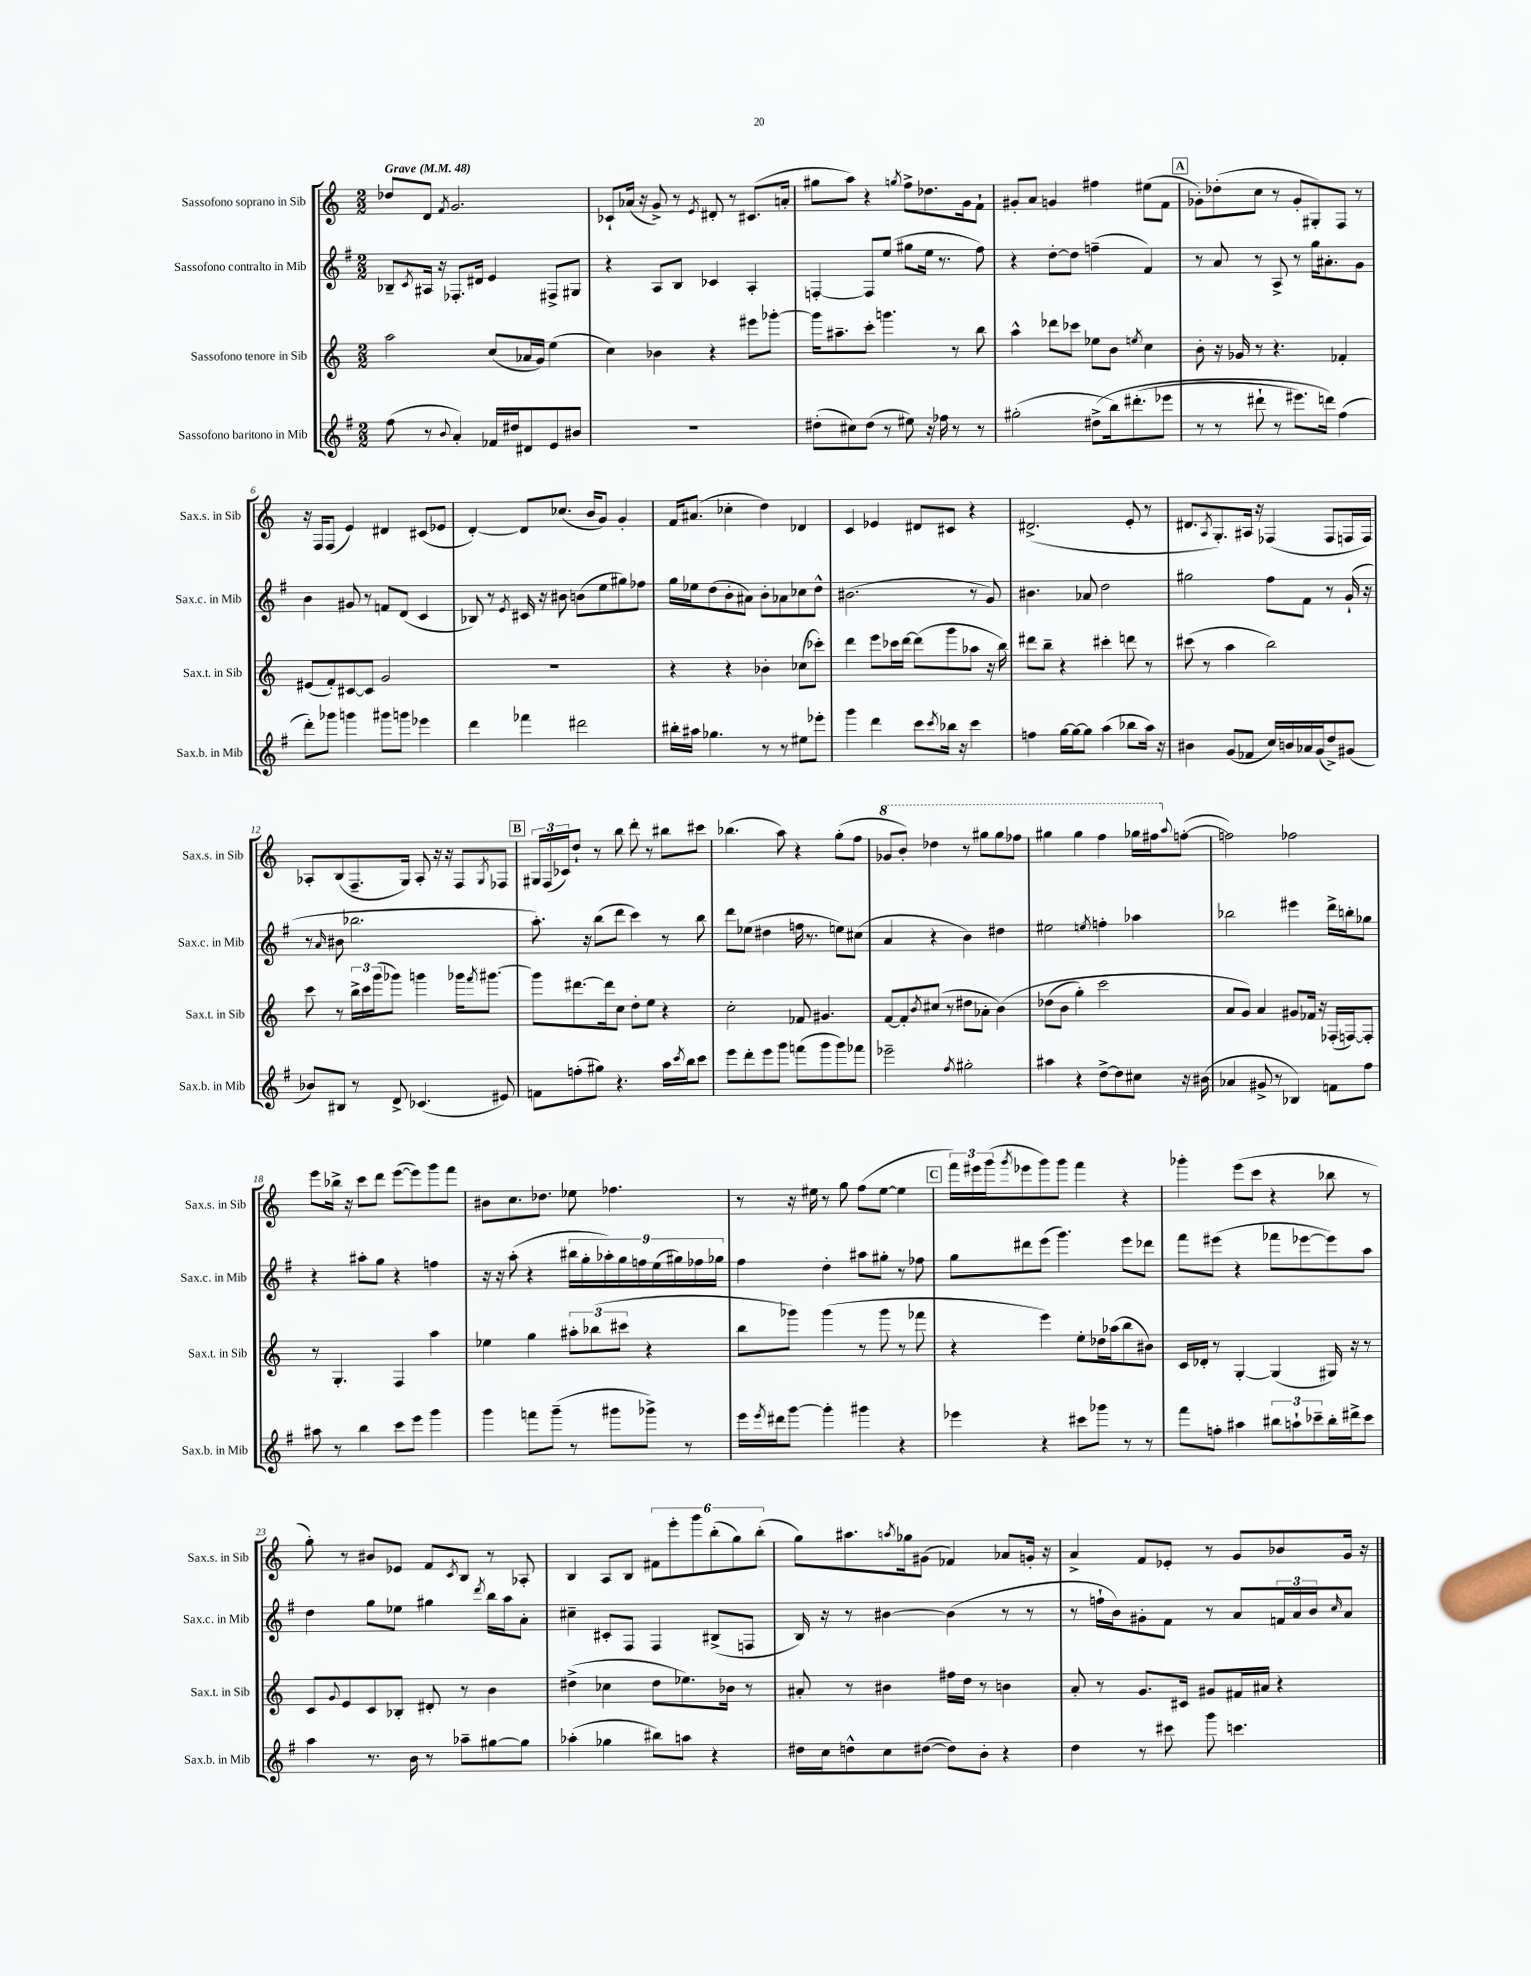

**kern	**kern	**kern	**kern
*part4	*part3	*part2	*part1
*staff4	*staff3	*staff2	*staff1
*I"Sassofono baritono in Mib	*I"Sassofono tenore in Sib	*I"Sassofono contralto in Mib	*I"Sassofono soprano in Sib
*I'Sax.b. in Mib	*I'Sax.t. in Sib	*I'Sax.c. in Mib	*I'Sax.s. in Sib
*clefG2	*clefG2	*clefG2	*clefG2
*k[f#]	*k[]	*k[f#]	*k[]
*M2/2	*M2/2	*M2/2	*M2/2
*MM48	*MM48	*MM48	*MM48
=1	=1	=1	=1
!	!	!	!LO:TX:a:B:t=Grave
(8ff#\	2aa\	8B-X~/L	8dd-X/L
.	.	8qc/	.
8r	.	16A#X/Jk	8d/J
.	.	16r	.
8qqb/	.	.	8qf/
4a'/)	.	8.F-X'/L	2.g/
.	.	16d#X/Jk	.
16f-X/LL	(8cc/L	4e/	.
16dd#X/J	.	.	.
8d#X/	16a-X/L	.	.
.	16g/JJ)	.	.
8e/	(4ee\	8F#X^/L	.
8b#X/J	.	8G#X/J	.
=2	=2	=2	=2
1r	4cc\)	4r	8c-X`/L
.	.	.	(16a-X/Jk
.	.	.	16r
.	4b-X\	8A/L	8g^/)
.	.	8B/J	8r
.	.	.	8qe/
.	4r	4c-X/	8d#X'/
.	.	.	8r
.	8eee#X\L	4A'/	(8.c#X/L
.	[8ggg-X'\J	.	.
.	.	.	16an'/Jk
=3	=3	=3	=3
(8dd#X'\L	16ggg-\KL]	[4Fn'/	8gg#X\L
.	8.aa#X~\	.	.
8cc#X\)	.	.	8aa\J)
(8dd#\J	8ccc'\J	8F/L]	4r
8r	4.gggn\	(8ee/J	.
.	.	.	8qggn/
8ee#X\)	.	8gg#X\L	8ff^\L
16r	.	16ee\Jk	8.dd-X\
16ff-X\	.	8.r	.
8r	8r	.	.
.	.	.	16g\k
8r	8bb\	8ff#\)	8f`\J
=4	=4	=4	=4
(2gg#X'\	4aa^^\	4r	8g#X'/L
.	.	.	8a/J
.	8ddd-X\L	[8dd'\L	4gn/
.	8ccc-X\J	8dd\J]	.
(8dd#X^\L	8ee-X\L	(4ffn~\	4ff#X\
16bb\k)	8b\J	.	.
(8.ddd#X'\	.	.	.
.	8qeen/	.	.
.	4cc\	4f#/)	(8ee#X\L
8eee-X\J	.	.	8f\J
!!LO:REH:place=s1:t=A
=5	=5	=5	=5
8r	8b'\	8r	8g-X'\L)
8r	16r	8a/	(8dd-X'\
.	16g-X/	.	.
8ddd#X`\	8r	8r	8cc\J
8r	4.r	8A^/	8r
8.eee#X\L)	.	8r	8g-'/L
.	.	16gg\KL	8G#X'/)
16dddn\Jk)	.	8.a#X'\	.
(4ff#\	4f-X'/	.	8F/J
.	.	8g\J	8r
!!LO:LB:g=z
=6	=6	=6	=6
8ddd'\L)	(8e#X/L	4b\	16r
.	.	.	16F/KL
8ggg-X\J	8f'/)	.	(8F/J
4gggn\	[8c#X/	8g#X/	4e/)
.	8c#/J]	8r	.
8ggg#X\L	2g/	8fn/L	4d#X/
8gggn\J	.	(8d/J	.
4eee-X\	.	4c/	(8c#X/L
.	.	.	8e-X/J
=7	=7	=7	=7
4ddd\	1r	8B-X/)	[4d'/)
.	.	8r	.
.	.	8qe/	.
4fff-X\	.	16c#X/	8d/L]
.	.	16r	.
.	.	8b#X\	(8.cc-X/J
2ddd#X\	.	(8bn\L	.
.	.	.	16b/KL
.	.	8ee\	8g/J)
.	.	8gg#X\)	4g'/
.	.	8ff-X\J	.
=8	=8	=8	=8
16bb#X'\LL	4r	16gg\LL	16f/KL
16aa#X\JJ	.	16ee-X\J	(8.a#X/J
4.gg-X\	.	(8dd\	.
.	4r	8b'\	4cc-X'\
.	.	8a#X\J)	.
8r	4b-X'\	8b'\L	4dd\)
8r	.	8a-X\	.
8ee#X\L	(8cc-X\L	8cc-X\	4d-X/
8eee-X'\J	8ccc-X'\J)	8dd^^\J	.
=9	=9	=9	=9
4ggg\	4ddd\	(2.b#X\	4c/
4ddd\	8eee\L	.	4e-X/
.	16ccc-X\L	.	.
.	[16ddd\JJ	.	.
8ccc\L	(8ddd\L]	.	8d#X/L
8qccc/	.	.	.
16bb-X\Jk	8ggg\	.	8c#X/J
16r	.	.	.
4ccc\	8aa-X\J	8r	4r
.	16r	8g/)	.
.	16bb\)	.	.
=10	=10	=10	=10
4ffn\	8ddd#X\L	4.b#X\	(2.d#X^/
.	8bb~\J	.	.
[16gg\LL	4r	.	.
16gg\J_	.	.	.
8gg\J]	.	8a-X/	.
(4aa\	4ccc#X'\	2dd\	.
8bb-X\L	8dddn\	.	8e'/
16aa\Jk)	8r	.	8r
16r	.	.	.
=11	=11	=11	=11
4b#X\	(8ccc#X\	2gg#X\	8.d#X/L
.	8r	.	.
.	.	.	8qA/
.	.	.	8.G'/)
(8g/L	4aa\	.	.
8f-X/J	.	.	16A#X/Jk
.	.	.	16r
16cc/LL)	2bb\)	8ff#\L	(4F-X/
16bn/	.	.	.
16a-X/	.	8f#\J	.
(16g/J	.	.	.
8dd^/)	.	8r	8F-/L
(8g#X/J	.	(16g`/	16Fn/L
.	.	16r	16F/JJ)
!!LO:LB:g=z
=12	=12	=12	=12
8b-X/L)	8ccc\	8r	8A-X'/L
.	.	16qqa/	.
8B#X/J	8r	8b#X\	(8B/
8r	24bb^\LL	2.bb-X\	8.F~/
.	24ccc\	.	.
.	(24ggg\J	.	.
8d^/	8ggg-X\J)	.	.
.	.	.	16G/Jk)
(4.c-X/	4gggn\	.	8A-'/
.	.	.	16r
.	.	.	16r
.	16ggg-X\KL	.	8F/L
.	8qfff/	.	.
.	[8.ggg#X\J	.	.
.	.	.	8qG/
8e#X/)	.	.	8F-X/J
!!LO:REH:place=s1:t=B
=13	=13	=13	=13
8fn\L	8ggg#\L]	8.aa'\)	24G#X/LL
.	.	.	(24F/
.	.	.	24c-X/J)
(8ffn'\	[8.ddd#X\	.	8dd`/J
.	.	16r	.
8gg#X\J)	.	(8bb\L	8r
.	16ddd#\k]	.	.
4.r	8cc\J	8ddd\J	8bb\
.	8dd'\L	4ccc\)	8ddd'\
.	8ee\J	.	8r
16aa\LL	4r	8r	8bb#X\L
8qccc/	.	.	.
16bb\J	.	.	.
8ccc\J	.	8bb\	8ccc#X\J
=14	=14	=14	=14
8eee\L	2cc'\	8ddd\L	(4.bb-X\
8ddd'\	.	(8ee-X\J	.
8eee\	.	4dd#X\	.
8ggg\J	.	.	8aa\)
(8fffn\L	8f-X/	16ffn\	4r
.	.	8.r	.
8ggg\	4.g#X/	.	.
8ggg\)	.	8een\L)	(8gg'\L
8fff-X\J	.	(8cc#X\J	8ff\J
=15	=15	=15	=15
*	*	*	*8va
2eee-X~\	[8f/L	4a/	8gg-X/L
.	8f'/]	.	8bb'/J)
.	8qb/	.	.
.	(8cc#X/J	4r	4ddd-X\
.	8r	.	.
8qff#/	.	.	.
2gg#X'\	8dd#X\L	4b\)	8r
.	8a-X'\J	.	8ggg#X\L
.	(4b\)	4dd#X\	8ggg#\
.	.	.	8fff-X\J
=16	=16	=16	=16
4aa#X\	(8dd-X\L	2ee#X\	4ggg#X\
.	8b\J	.	.
4r	4gg'\)	.	4ggg#\
.	.	8qeen/	.
[8dd^\L	2ccc\	4ffn'\	4fff\
8dd\]	.	.	.
8cc#X\J	.	4aa-X\	16ggg-X\LL
.	.	.	16fff#X\J
*	*	*	*X8va
.	.	.	8qqaa/
16r	.	.	([8ffn'\J
(16b#X\	.	.	.
=17	=17	=17	=17
4a-X/	8a/L	2bb-X\	2ffn\])
.	8g/J)	.	.
8g#X^/	4a/	.	.
8r	.	.	.
4B-X/)	8g#X/L	4eee#X\	2ff-X\
.	16f-X/Jk	.	.
.	16r	.	.
8fn\L	(16F-X'/LL	16ddd^\LL	.
.	[16Fn/J)	16bbn'\J	.
8ff#\J	8F'/J]	8gg-X\J	.
!!LO:LB:g=z
=18	=18	=18	=18
8aa#X\	8r	4r	8eee\L
8r	4.G'/	.	16bb-X^\Jk
.	.	.	16r
4bb\	.	8aa#X'\L	8ccc\L
.	.	8gg\J	8ddd\J
8ccc\L	4F/	4r	([8eee\L
8eee\J	.	.	8eee\])
4ggg\	4aa\	4ffn\	8ggg\
.	.	.	8fff\J
=19	=19	=19	=19
4ggg\	4ee-X\	16r	8b#X\L
.	.	16r	.
.	.	(8aa'\	8.cc\
8fffn\L	4gg\	4r	.
.	.	.	8.dd-X\J
(8ggg~\J	.	.	.
8r	12aa#X'\L	18bb#X\LL	8ee-X\
.	.	18gg'\	.
.	(12bb-X\	.	.
.	.	18aa-X'\)	.
8ggg#X\L	.	.	4.ff-X\
.	12ccc#X\J	18gg\	.
.	.	18ffn\	.
8ggg-X^\J)	4r	.	.
.	.	(18ee\	.
.	.	18gg#X\)	.
8r	.	.	.
.	.	18ff-X\	.
.	.	18gg-X\JJ	.
=20	=20	=20	=20
16eee\LL	8bb\L	4ff#\	8r
8qeee/	.	.	.
16ddd#X\J	.	.	.
[8ggg\J	8ggg-X\J)	.	16r
.	.	.	16ee#X\
4ggg'\]	(4ggg-\	4dd'\	8r
.	.	.	8gg\
4ggg#X\	8r	8aa#X\L	(8ff\L
.	8ggg-\	8gg#X'\J	[8ee#\J
4r	8r	8r	4ee#\]
.	8fff-X\	8ff-X\	.
!!LO:REH:place=s1:t=C
=21	=21	=21	=21
4eee-X\	4r	8gg\L	24fff\LL)
.	.	.	24eee#X\
.	.	.	(24ggg\J
.	.	.	8qggg/
.	.	8ddd#X\	8eee-X\
4r	4eee\)	(8eee\J	8ggg\)
.	.	4.ggg\)	8ggg\J
8ccc#X\L	8ee'\L	.	4fff\
8ggg-X\J	16dd-X\L	.	.
.	(16aa-X\J	.	.
8r	8bb\	8eee\L	4r
8r	8b#X\J)	8ddd-X\J	.
=22	=22	=22	=22
8fff#\L	16c/LL	8fff#\L	4ggg-X'\
.	16d-X'/JJ	.	.
8ffn'\J	8r	(8eee#X\J	.
4aa#X\	[4G'/	4r	(8eee\L
.	.	.	8ccc\J
12bb#X\L	(4G/]	8fff-X\L	4r
12aan`\	.	.	.
.	.	[8eee-X\	.
12ccc-X~\	.	.	.
16bb#'\L	16G#X/)	8eee-\])	8bb-X\
16ddd#X^\J	16r	.	.
8ccc-\J	8r	8aa\J	8r
!!LO:LB:g=z
=23	=23	=23	=23
4aa\	8c/L	4dd\	8gg'\)
.	8qqg/	.	.
.	8e/	.	8r
8.r	8c/	8gg\L	8b#X/L
.	8B-X'/J	8ee-X\J	8e-X/J
16b\	.	.	.
8r	8d#X'/	4gg#X\	8f/L
.	.	.	8qc/
8aa-X~\L	8r	.	8B/J
.	.	8qddd/	.
[8gg#X\	4b\	16bb\LL	8r
.	.	16aa\J	.
8gg#\J]	.	8a'\J	8A-X'/
=24	=24	=24	=24
(4aa-X'\	(4dd#X^\	4cc#X~\	4B/
4gg-X\	4cc-X\	8c#X'/L	8A/L
.	.	8F#/J	8B/J
8bb#X\L)	8dd#\L	4F#/	12f#X\L
.	.	.	12eee'\
8aan\J	8.ee-X\)	.	.
.	.	.	12ggg\
4r	.	(8B#X^/L	(12bb'\
.	16b-X\Jk	.	.
.	.	.	12gg\)
.	8r	8Fn/J	.
.	.	.	(12bb'\J
=25	=25	=25	=25
16dd#X\LL	8a#X'/	16B/)	8gg\L)
16cc\J	.	16r	.
8ddn^^\	8r	8r	8.aa#X\
8cc\	4b#X\	[4b#X\	.
.	.	.	8qaan/
.	.	.	16gg-X\k
([8dd#X\J	.	.	(8g#X\J
8dd#\L])	16ff#X\LL	(4b#\]	4f-X/)
.	16dd\JJ	.	.
8b'\J	8r	.	.
4r	4bn\	8r	8a-X/L
.	.	8r	16gn'/Jk
.	.	.	16r
=26	=26	=26	=26
4dd\	8a'/	8r	4a^/
.	8r	16ffn`\LL	.
.	.	16b\J)	.
8r	8.g/L	8g#X'\	8f/L
8ccc#X\	.	8f#\J	8e-X'/J
.	16c#X/Jk	.	.
8ggg\	8g#X/L	8r	8r
4.cccn\	16f#X/L	8a/L	8g/L
.	16a#X/JJ	.	.
.	4r	24fn/L	8b-X/
.	.	24a/	.
.	.	24b/J	.
.	.	16qqcc/	.
.	.	8a/J	16g/Jk
.	.	.	16r
==	==	==	==
*-	*-	*-	*-
